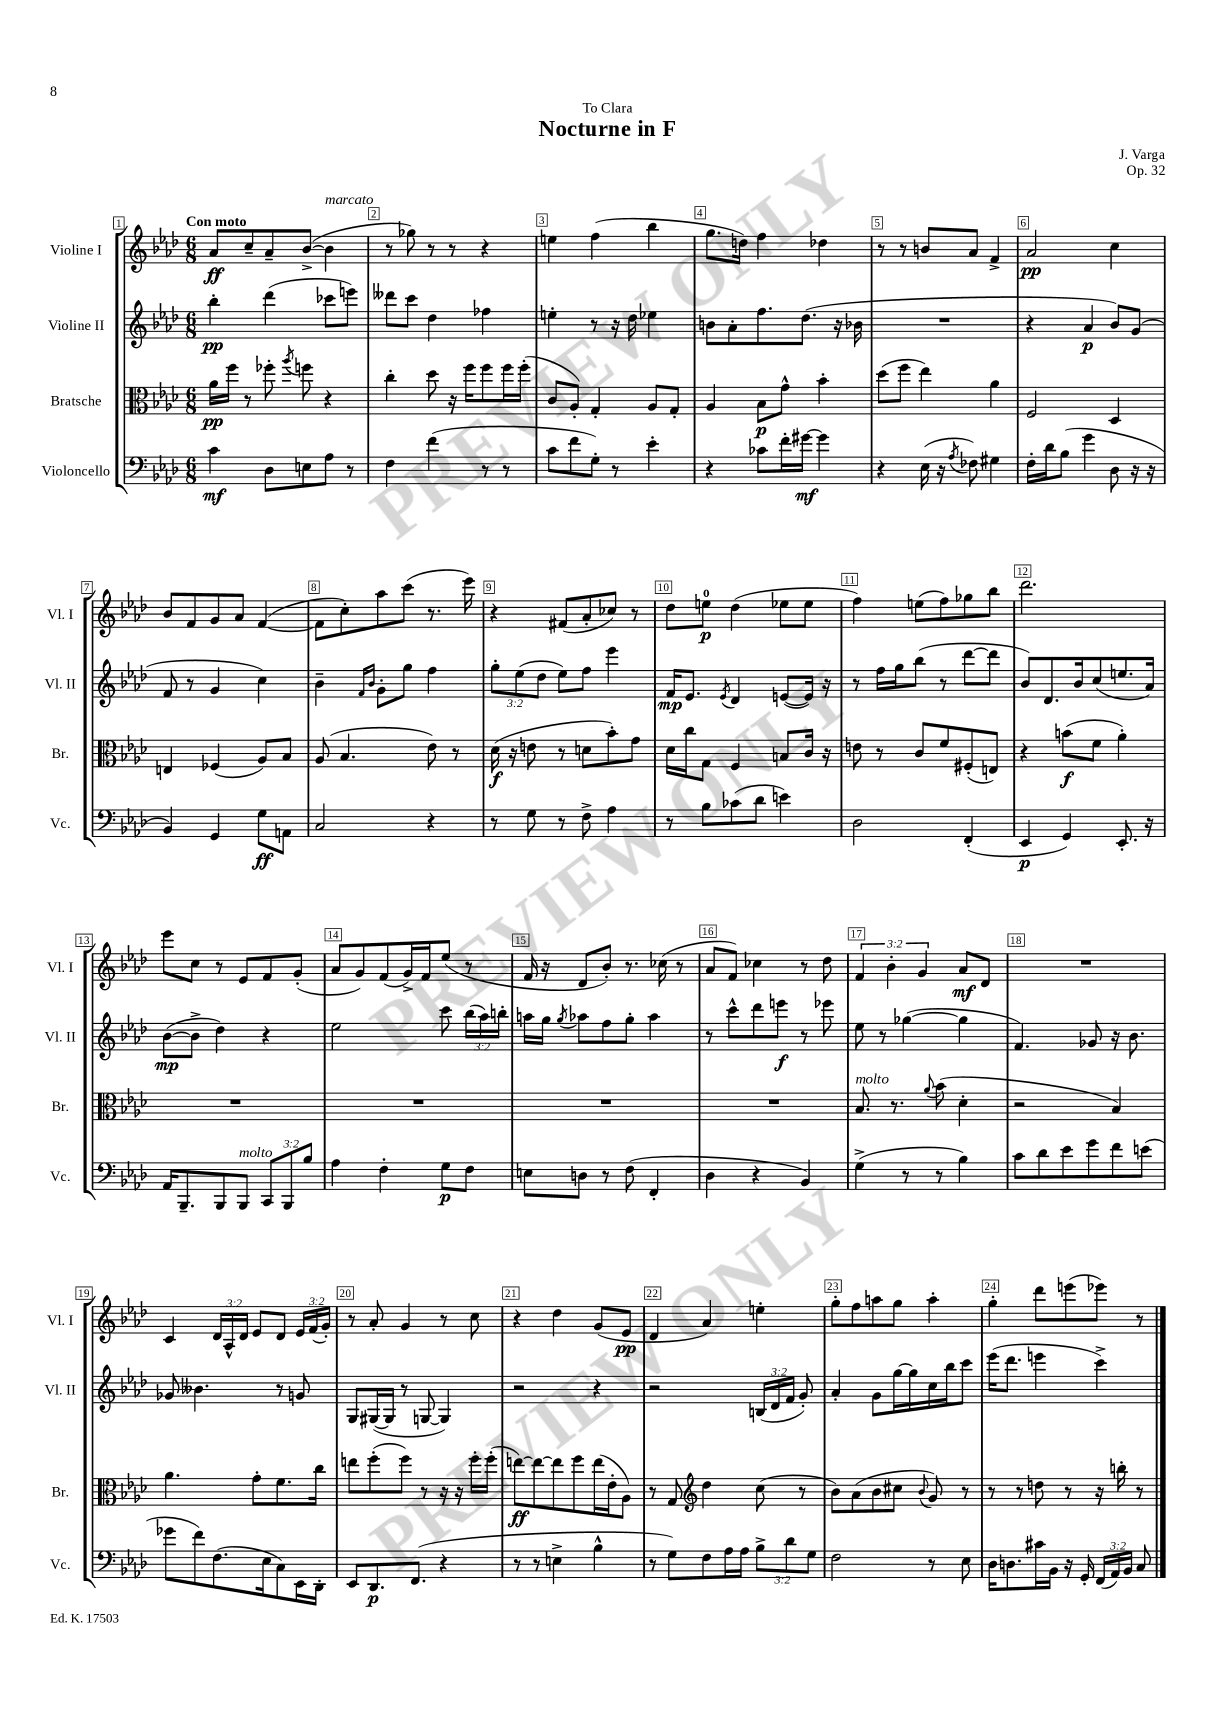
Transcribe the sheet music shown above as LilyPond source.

\header { title = "Nocturne in F" composer = "J. Varga" dedication = "To Clara" opus = "Op. 32" }
<<
\new StaffGroup <<
\new Staff = "s0" \with { instrumentName = "Violine I" shortInstrumentName = "Vl. I" } {
    \clef treble \key aes \major \numericTimeSignature \time 6/8 \override Staff.TupletNumber.text = #tuplet-number::calc-fraction-text \tempo "Con moto"
    \autoBeamOff aes'8[\ff c''8-- aes'8-- bes'8]~->( bes'4^\markup { \italic "marcato" } |
    r8 ges''8) r8 r8 r4 |
    e''4 f''4( bes''4 |
    g''8.[ d''16]) f''4 des''4 |
    r8 r8 b'8[ aes'8] f'4-> |
    aes'2\pp c''4 |
    bes'8[ f'8 g'8 aes'8] f'4~( |
    f'8[ c''8-.) aes''8 c'''8]( r8. ees'''16) |
    r4 fis'8[( aes'8-. ces''8]) r8 |
    des''8[ e''8]-0\p des''4( ees''8[ ees''8] |
    f''4) e''8[( f''8) ges''8 bes''8] |
    des'''2. |
    ees'''8[ c''8] r8 ees'8[ f'8 g'8]-.( |
    aes'8[ g'8) f'8( g'16->) f'16 ees''8]( r8 |
    f'16 r16 des'8[ bes'8]-.) r8. ces''16( r8 |
    aes'8[ f'8]) ces''4 r8 des''8 |
    \tuplet 3/2 { f'4 bes'4-. g'4 } aes'8[\mf des'8] |
    R2. |
    c'4 \tuplet 3/2 { des'16[ aes16-^ des'16] } ees'8[ des'8] \tuplet 3/2 { ees'16[ f'16( g'16]-.) } |
    r8 aes'8-. g'4 r8 c''8 |
    r4 des''4 g'8[( ees'8]\pp |
    des'4 aes'4) e''4-. |
    g''8[-. f''8 a''8 g''8] a''4-. |
    g''4-. des'''8[ e'''8( ees'''8]) r8 \bar "|." |
}
\new Staff = "s1" \with { instrumentName = "Violine II" shortInstrumentName = "Vl. II" } {
    \clef treble \key aes \major \numericTimeSignature \time 6/8 \override Staff.TupletNumber.text = #tuplet-number::calc-fraction-text
    \autoBeamOff bes''4-.\pp des'''4( ces'''8[ e'''8]) |
    deses'''8[ c'''8] des''4 fes''4 |
    e''4-. r8 r16 des''16 ees''4 |
    b'8[ aes'8-. f''8. des''8.]( r16 bes'16 |
    R2. |
    r4 aes'4\p bes'8[) g'8]( |
    f'8 r8 g'4 c''4) |
    bes'4-- \grace { f'16[ bes'16] } g'8[-. g''8] f''4 |
    \tuplet 3/2 { g''8[-. ees''8( des''8] } ees''8[) f''8] ees'''4 |
    f'16[\mp ees'8.] \acciaccatura { ees'8 } des'4 e'8[~( e'16]) r16 |
    r8 f''16[ g''16 bes''8]( r8 des'''8[~ des'''8] |
    bes'8[) des'8. bes'16 c''8( e''8. aes'16]) |
    bes'8[~\mp( bes'8]-> des''4) r4 |
    ees''2 c'''8 \tuplet 3/2 { bes''16[( aes''16) b''16]-. } |
    a''16[ g''16] \acciaccatura { g''8 } aes''8[ f''8 g''8]-. aes''4 |
    r8 c'''8[-^ des'''8 e'''8]\f r8 ees'''8 |
    ees''8 r8 ges''4~( ges''4 |
    f'4.) ges'8 r16 bes'8. |
    ges'8 beses'4. r8 g'8 |
    g8[ gis16~( gis16] r8 g8~ g4) |
    r2 r4 |
    r2 \tuplet 3/2 { b16[( des'16 f'16] } g'8-.) |
    aes'4-. g'8[ g''16~ g''16 c''16 bes''16 c'''8] |
    ees'''16[( des'''8.] e'''4 c'''4->) \bar "|." |
}
\new Staff = "s2" \with { instrumentName = "Bratsche" shortInstrumentName = "Br." } {
    \clef alto \key aes \major \numericTimeSignature \time 6/8
    \autoBeamOff aes'16[\pp f''16] r8 fes''8-. \acciaccatura { aes''8 } f''8 r4 |
    c''4-. des''8 r16 f''16[ f''8 f''16 f''16]-.( |
    c'8[ aes8]-.) g4-. aes8[ g8]-. |
    aes4 bes8[\p g'8]-^ bes'4-. |
    des''8[( f''8] ees''4) aes'4 |
    f2 des4 |
    e4 fes4( aes8[) bes8] |
    aes8( bes4. ees'8) r8 |
    des'16\f( r16 e'8 r8 d'8[ bes'8-.) g'8] |
    des'16[ c''16 g8] f4 b8[ c'16] r16 |
    e'8 r8 c'8[ f'8 fis8-.( e8]) |
    r4 b'8[\f( f'8] aes'4-.) |
    R2. |
    R2. |
    R2. |
    R2. |
    bes8.^\markup { \italic "molto" } r8. \appoggiatura { aes'8 } bes'8( des'4-. |
    r2 bes4) |
    aes'4. g'8[-. f'8. c''16] |
    e''8[ f''8-.( f''8]) r8 r16 r16 f''16[-. f''16]-.( |
    e''8[~\ff) e''8~ e''8 f''8 e''16( ees'16-. aes8]) |
    r8 g8 \clef treble des''4 c''8( r8 |
    bes'8[) aes'8( bes'8 cis''8] \appoggiatura { bes'8 } g'8) r8 |
    r8 r8 d''8 r8 r16 b''16-. r8 \bar "|." |
}
\new Staff = "s3" \with { instrumentName = "Violoncello" shortInstrumentName = "Vc." } {
    \clef bass \key aes \major \numericTimeSignature \time 6/8 \override Staff.TupletNumber.text = #tuplet-number::calc-fraction-text
    \autoBeamOff c'4\mf des8[ e8 aes8] r8 |
    f4 f'4( r8 r8 |
    c'8[ f'8 g8]-.) r8 ees'4-. |
    r4 ces'8[ f'16-. gis'16]~\mf gis'4 |
    r4 ees16( r16 \acciaccatura { aes8 } fes8) gis4 |
    f16[-. des'16 bes8]( g'4 des8 r16 r16 |
    bes,4) g,4 g8[\ff a,8] |
    c2 r4 |
    r8 g8 r8 f8-> aes4 |
    r8 bes8[ ces'8( des'8] e'4) |
    des2 f,4-.( |
    ees,4\p g,4) ees,8.-. r16 |
    aes,16[ bes,,8.-- bes,,8 bes,,8]^\markup { \italic "molto" } \tuplet 3/2 { c,8[ bes,,8 bes8] } |
    aes4 f4-. g8[\p f8] |
    e8[ d8] r8 f8( f,4-. |
    des4 r4 bes,4) |
    g4->( r8 r8 bes4) |
    c'8[ des'8 ees'8 g'8 f'8 e'8]( |
    ges'8[ f'8) f8.( ees16 c8) ees,16 des,16]-. |
    ees,8[ des,8.\p f,8.]( r4 |
    r8 r8 e4-> bes4-^ |
    r8 g8[) f8 aes16 aes16] \tuplet 3/2 { bes8[-> des'8 g8] } |
    f2 r8 ees8 |
    des16[ d8. cis'16 bes,16] r16 g,16-. \tuplet 3/2 { f,16[( aes,16) bes,16] } c8 \bar "|." |
}
>>
>>
\layout { \context { \Score \override BarNumber.break-visibility = ##(#f #t #t) barNumberVisibility = #all-bar-numbers-visible \override BarNumber.stencil = #(make-stencil-boxer 0.1 0.3 ly:text-interface::print) } }
